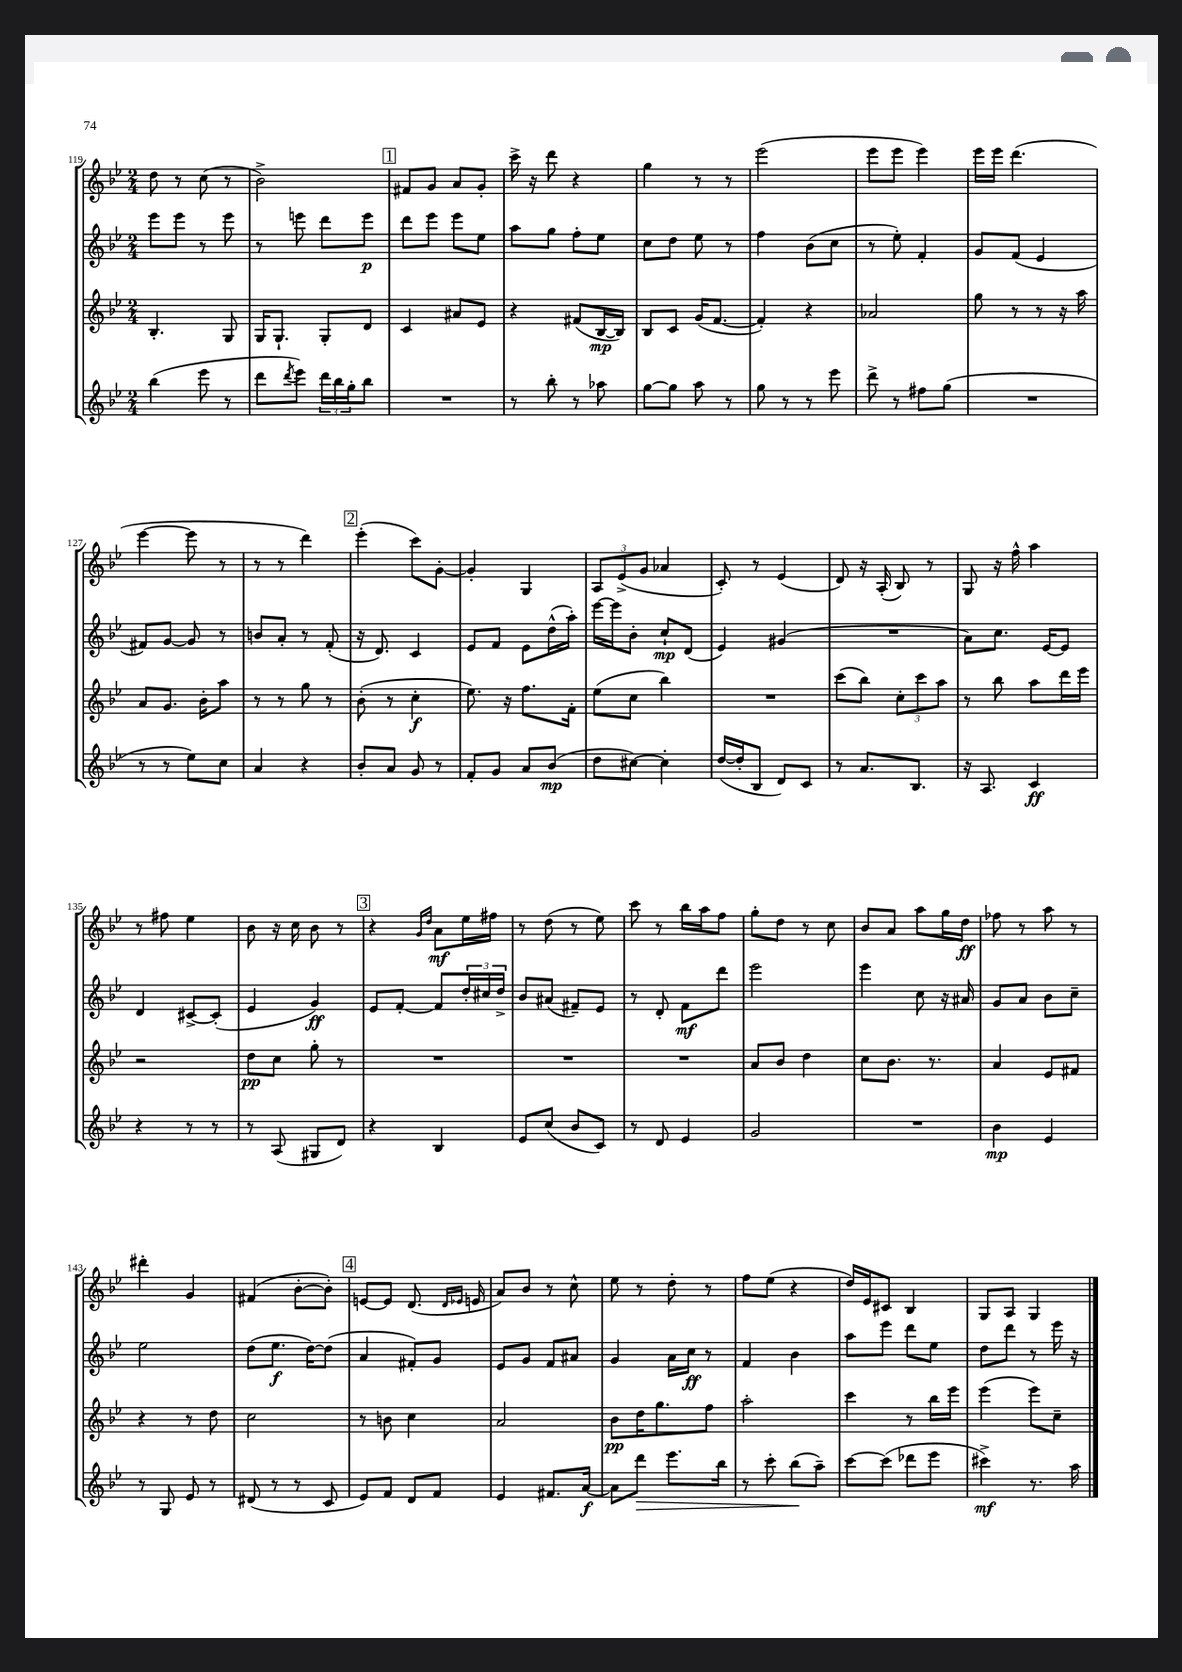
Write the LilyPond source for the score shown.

<<
\new StaffGroup <<
\new Staff = "s0" {
    \clef treble \key bes \major \numericTimeSignature \time 2/4
    d''8 r8 c''8( r8 |
    bes'2->) |
    \mark \markup { \box "1" } fis'8 g'8 a'8 g'8-. |
    c'''16-> r16 d'''8 r4 |
    g''4 r8 r8 |
    ees'''2( |
    ees'''8 ees'''8 ees'''4) |
    ees'''16 ees'''16 d'''4.( |
    ees'''4~ ees'''8 r8 |
    r8 r8 d'''4) |
    \mark \markup { \box "2" } ees'''4-.( c'''8) g'8~-. |
    g'4-. g4 |
    \tuplet 3/2 { a8 ees'8->( g'8 } aes'4 |
    c'8-.) r8 ees'4( |
    d'8) r16 a16-.( bes8) r8 |
    g8 r16 f''16-^ a''4 |
    r8 fis''8 ees''4 |
    bes'8 r16 c''16 bes'8 r8 |
    \mark \markup { \box "3" } r4 \grace { g'16 d''16 } a'8\mf ees''16 fis''16 |
    r8 d''8( r8 ees''8) |
    c'''8 r8 bes''16 a''16 f''8 |
    g''8-. d''8 r8 c''8 |
    bes'8 a'8 a''8 g''16 d''16\ff |
    fes''8 r8 a''8 r8 |
    dis'''4-. g'4 |
    fis'4( bes'8~-. bes'8-.) |
    \mark \markup { \box "4" } e'8~ e'8 d'8.( \grace { d'16 ees'16 } e'16 |
    a'8) bes'8 r8 c''8-^ |
    ees''8 r8 d''8-. r8 |
    f''8 ees''8( r4 |
    d''16) ees'16 cis'8 bes4 |
    g8 a8 g4 \bar "|." |
}
\new Staff = "s1" {
    \clef treble \key bes \major \numericTimeSignature \time 2/4
    ees'''8 ees'''8 r8 ees'''8 |
    r8 e'''8 d'''8 e'''8\p |
    \mark \markup { \box "1" } d'''8 ees'''8 ees'''8 ees''8 |
    a''8 g''8 f''8-. ees''8 |
    c''8 d''8 ees''8 r8 |
    f''4 bes'8( c''8 |
    r8 ees''8-.) f'4-. |
    g'8 f'8( ees'4 |
    fis'8) g'8~ g'8 r8 |
    b'8 a'8-. r8 f'8-.( |
    \mark \markup { \box "2" } r16 d'8.) c'4 |
    ees'8 f'8 ees'8 d''16-^( a''16-.) |
    ees'''16~ ees'''16 bes'8-. c''8-!\mp d'8( |
    ees'4) gis'4( |
    R2 |
    a'8) c''8. ees'16~ ees'8 |
    d'4 cis'8~-> cis'8-.( |
    ees'4 g'4\ff) |
    \mark \markup { \box "3" } ees'8 f'8~-. f'8 \tuplet 3/2 { d''16-. cis''16 d''16-> } |
    bes'8 ais'8( fis'8--) ees'8 |
    r8 d'8-. f'8\mf d'''8 |
    ees'''2 |
    ees'''4 c''8 r16 ais'16 |
    g'8 a'8 bes'8 c''8-- |
    ees''2 |
    d''8( ees''8.\f d''16~) d''8( |
    \mark \markup { \box "4" } a'4 fis'8-.) g'8 |
    ees'8 g'8 f'8 ais'8 |
    g'4 a'16 c''16\ff r8 |
    f'4 bes'4 |
    a''8 ees'''8 d'''8 ees''8 |
    d''8 d'''8 r8 ees'''16 r16 \bar "|." |
}
\new Staff = "s2" {
    \clef treble \key bes \major \numericTimeSignature \time 2/4
    bes4.-. g8 |
    g16 g8.-! g8-. d'8 |
    \mark \markup { \box "1" } c'4 ais'8 ees'8 |
    r4 fis'8( bes16~\mp bes16) |
    bes8 c'8 g'16( f'8.~ |
    f'4-.) r4 |
    aes'2 |
    g''8 r8 r8 r16 a''16 |
    a'8 g'8. bes'16-. a''8 |
    r8 r8 g''8 r8 |
    \mark \markup { \box "2" } bes'8-.( r8 c''4-.\f |
    ees''8.) r16 f''8. f'16-. |
    ees''8( c''8 bes''4) |
    R2 |
    c'''8( bes''8) \tuplet 3/2 { c''8-. c'''8 a''8 } |
    r8 bes''8 a''8 d'''16 ees'''16 |
    r2 |
    d''8\pp c''8 g''8-. r8 |
    \mark \markup { \box "3" } R2 |
    R2 |
    R2 |
    a'8 bes'8 d''4 |
    c''8 bes'8. r8. |
    a'4 ees'8 fis'8 |
    r4 r8 d''8 |
    c''2 |
    \mark \markup { \box "4" } r8 b'8 c''4 |
    a'2 |
    bes'8\pp d''16 g''8. f''8 |
    a''2-. |
    c'''4 r8 bes''16 ees'''16 |
    ees'''4( ees'''8) c''8-- \bar "|." |
}
\new Staff = "s3" {
    \clef treble \key bes \major \numericTimeSignature \time 2/4
    bes''4( ees'''8 r8 |
    d'''8 \acciaccatura { d'''8 } ees'''8) \tuplet 3/2 { d'''16 bes''16 g''16-. } bes''8 |
    \mark \markup { \box "1" } R2 |
    r8 bes''8-. r8 aes''8 |
    g''8~ g''8 a''8 r8 |
    g''8 r8 r8 ees'''8 |
    d'''8-> r8 fis''8 g''8( |
    R2 |
    r8 r8 ees''8) c''8 |
    a'4 r4 |
    \mark \markup { \box "2" } bes'8-. a'8 g'8 r8 |
    f'8-. g'8 a'8 bes'8\mp( |
    d''8 cis''8~) cis''4-. |
    d''16~( d''16-. bes8 d'8) c'8 |
    r8 a'8. bes8. |
    r16 a8. c'4\ff |
    r4 r8 r8 |
    r8 a8( gis8 d'8) |
    \mark \markup { \box "3" } r4 bes4 |
    ees'8 c''8( bes'8 c'8) |
    r8 d'8 ees'4 |
    g'2 |
    R2 |
    bes'4\mp ees'4 |
    r8 g8 ees'8 r8 |
    dis'8( r8 r8 c'8 |
    \mark \markup { \box "4" } ees'8) f'8 d'8 f'8 |
    ees'4 fis'8. a'16~\f |
    a'8 d'''8\> ees'''8. bes''16 |
    r8 c'''8-. bes''8\!( a''8--) |
    c'''8~ c'''8( des'''8 ees'''8 |
    cis'''4->\mf) r8. a''16 \bar "|." |
}
>>
>>
\layout { \context { \Score currentBarNumber = #119 } }
